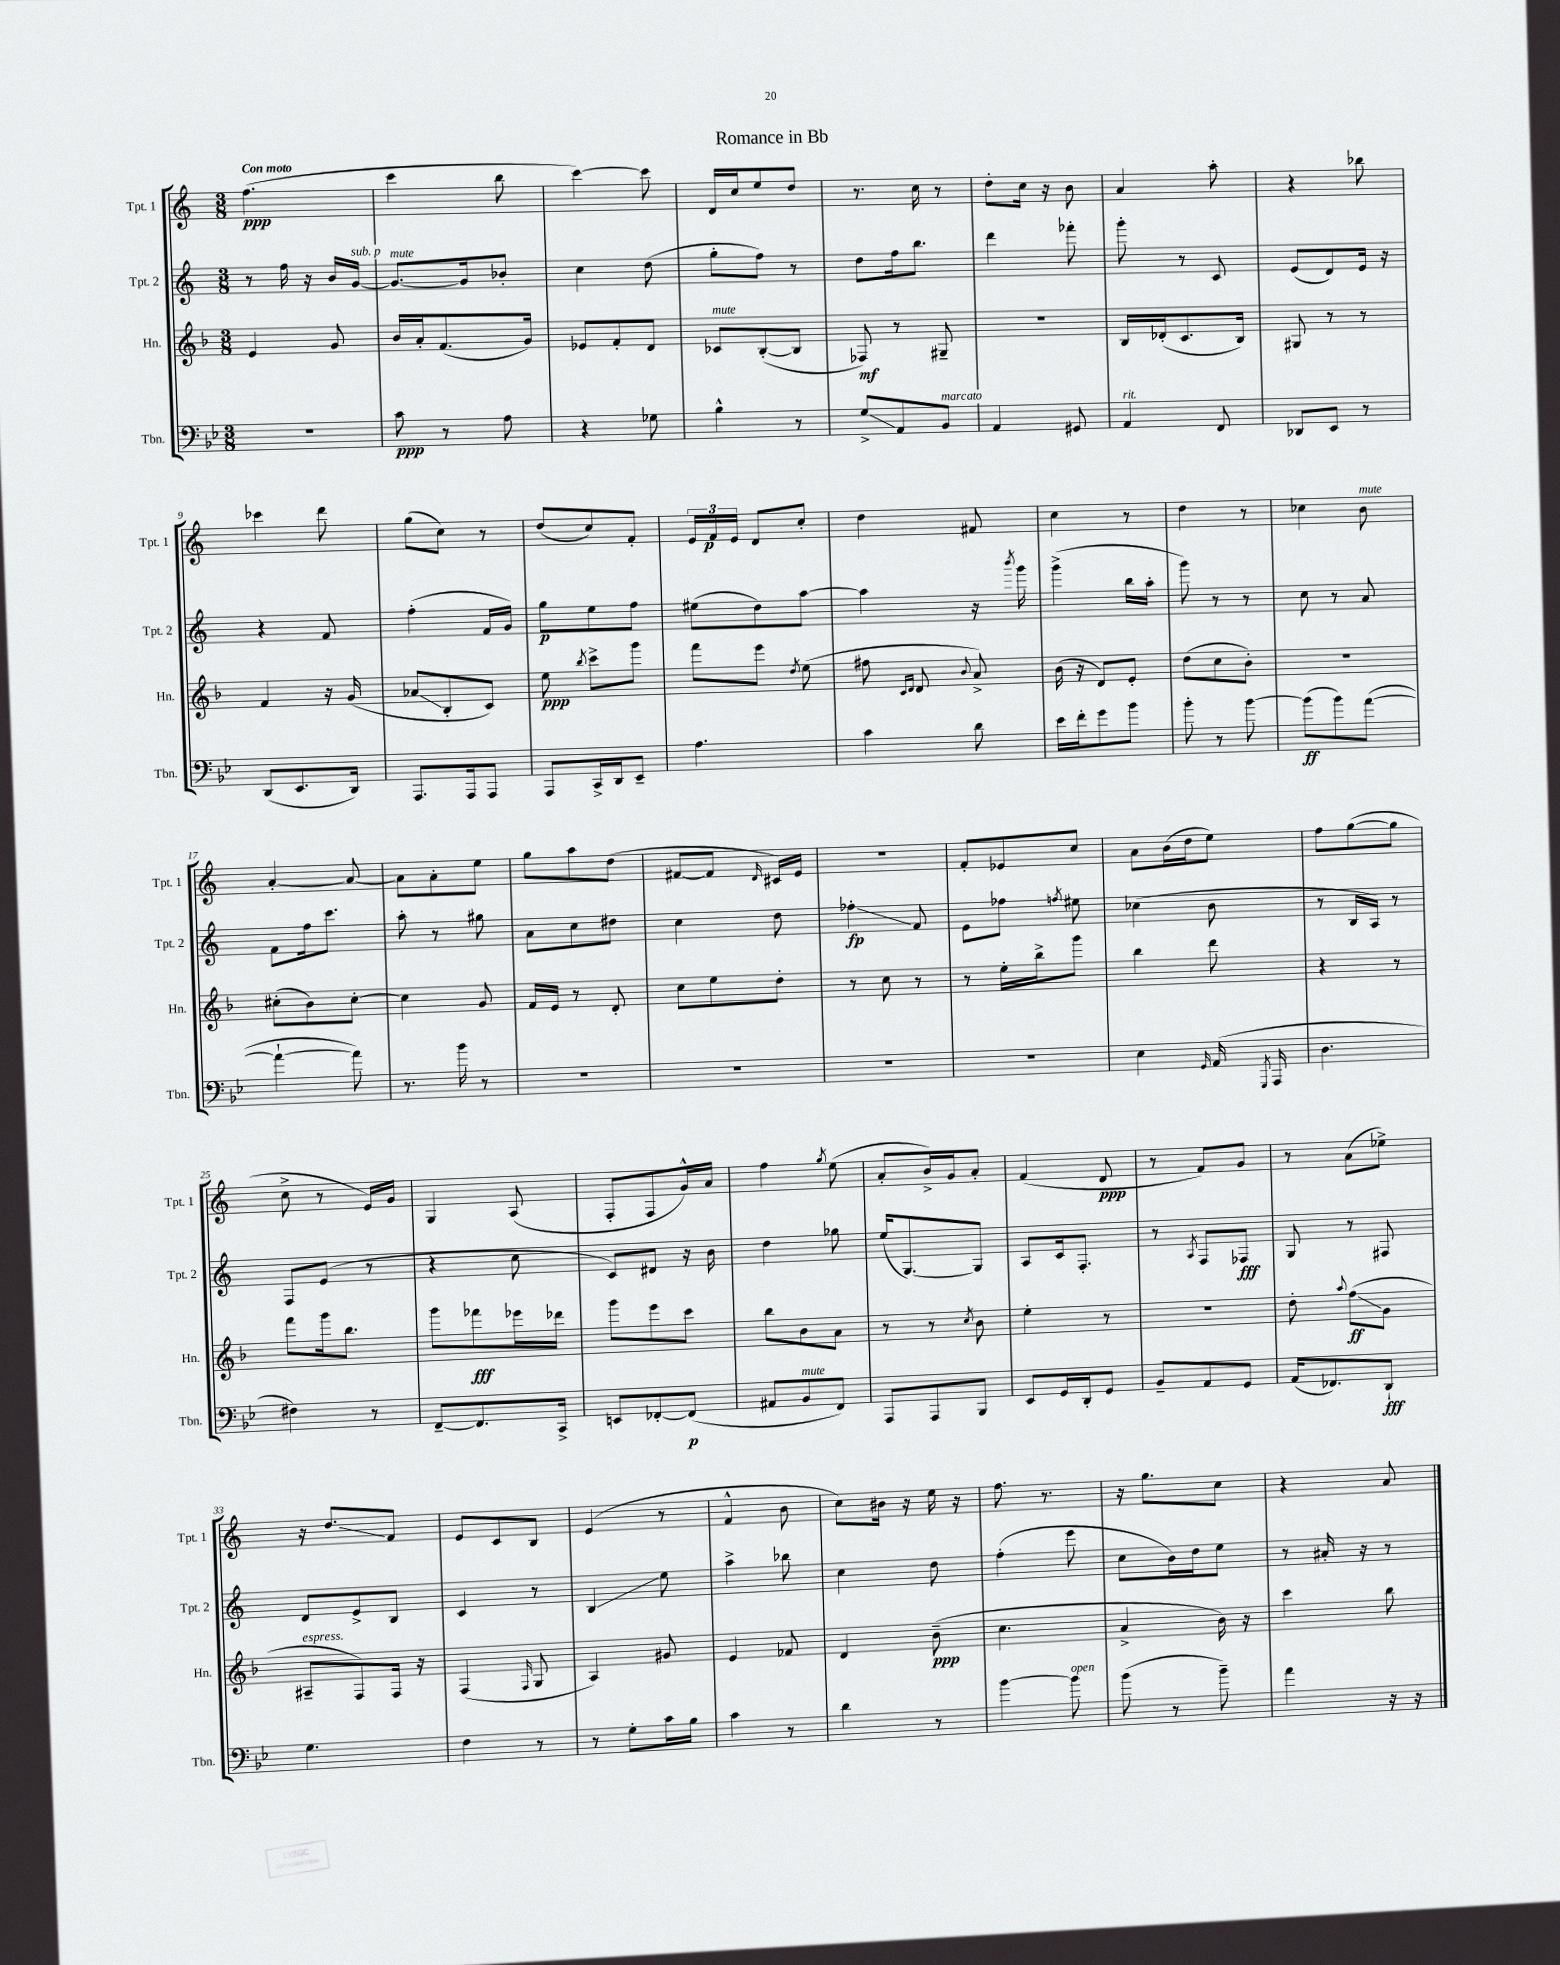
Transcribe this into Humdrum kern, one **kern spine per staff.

**kern	**kern	**kern	**kern
*staff4	*staff3	*staff2	*staff1
*clefF4	*clefG2	*clefG2	*clefG2
*k[b-e-]	*k[b-]	*k[]	*k[]
*M3/8	*M3/8	*M3/8	*M3/8
4.r	4e	8r	(4.ff
.	.	16ff	.
.	.	16r	.
.	8g	16b	.
.	.	[16g	.
=	=	=	=
8c	16b-	8.g_	4ccc
.	16a'	.	.
8r	(8.f	.	.
.	.	16g]	.
8A	.	8b-'	8bb
.	16g)	.	.
=	=	=	=
4r	8e-	4cc	[4ccc)
.	8f'	.	.
8G-	8d	(8dd	8ccc]
=	=	=	=
4B-^^	8c-	8gg'	16d
.	.	.	16cc
.	([8B-'	8ff)	8ee
8r	8B-]	8r	8dd
=	=	=	=
8G^	8F-)	8dd	8.r
8AA	8r	16ff	.
.	.	8.bb	16cc
8BB-	8G#~	.	8r
=	=	=	=
4AA	4.r	4ddd	8dd'
.	.	.	16cc
.	.	.	16r
8GG#	.	8fff-'	8b
=	=	=	=
4AA	16B-	8ggg'	4a
.	(16d-'	.	.
.	8.c	8r	.
8FF	.	8c	8aa'
.	16B-)	.	.
=	=	=	=
8DD-	8G#	(8e	4r
8EE-	8r	8d)	.
8r	8r	16e	8bb-
.	.	16r	.
=	=	=	=
(8DD	4f	4r	4ccc-
8.EE-	.	.	.
.	16r	8f	8ddd
16DD)	(16g	.	.
=	=	=	=
8.AAA	8a-	(4ff'	(8gg
.	8B-'	.	8cc)
16AAA	.	.	.
8AAA	8c)	16f	8r
.	.	16g)	.
=	=	=	=
8AAA	8ee	8gg	(8dd
.	8qbb-	.	.
16CC^	8ccc^	8ee	8cc)
16DD	.	.	.
8EE-~	8ggg	8ff	8f'
=	=	=	=
4.A	8fff	(8ee#	24e
.	.	.	24f
.	.	.	24e
.	8eee	8dd)	8d
.	8qdd	.	.
.	(8ee	[8aa	8cc'
=	=	=	=
4c	8ff#	4aa]	4dd
.	16qqc	.	.
.	16qqd	.	.
.	8d	.	.
.	8qqb-	.	.
8d	8a^)	16r	8f#
.	.	8qbbb	.
.	.	16ggg	.
=	=	=	=
16e-	(16b-	(4ggg^	4cc
16f'	16r	.	.
8g	8d)	.	.
8b-	8e'	16bb	8r
.	.	16aa'	.
=	=	=	=
8b-'	(8dd	8ggg)	4dd
8r	8cc	8r	.
[8b-	8b-')	8r	8r
=	=	=	=
(8b-]	4.r	8cc	4cc-
8b-)	.	8r	.
([8a	.	8a	8b
=	=	=	=
4a`_	(8cc#'	8f	[4a'
.	8b-)	16ff	.
.	.	8.ccc	.
8a])	[8cc#'	.	8a_
=	=	=	=
8.r	4cc#]	8aa'	8a]
.	.	8r	8a'
16b-	.	.	.
8r	8g	8gg#	8ee
=	=	=	=
4.r	16f	8a	8gg
.	16e	.	.
.	8r	8cc	8aa
.	8d'	8dd#	(8dd
=	=	=	=
4.r	8cc	4cc	[8f#
.	8ee	.	8f#]
.	.	.	16qqd
.	8dd'	8dd	16c#)
.	.	.	16e
=	=	=	=
4.r	8r	4ff-'	4.r
.	8cc	.	.
.	8r	8f	.
=	=	=	=
4.r	8r	8e	8f'
.	16ee'	8ff-	8e-
.	16bb-^	.	.
.	.	8qff	.
.	8ggg	8ee#	8cc
=	=	=	=
4E-	4bb-	(4cc-	8a
.	.	.	(16b
.	.	.	16dd
16qqGG	.	.	.
(16AA	8ddd	8b	8ee)
8qGGG	.	.	.
16AAA	.	.	.
=	=	=	=
4.D	4r	8r	8ff
.	.	16B	([8gg
.	.	16A)	.
.	8r	8r	8gg]
=	=	=	=
4F#)	8fff	8F	8cc^
.	16ggg	(8e	8r
.	8.bb-	.	.
8r	.	8r	16e)
.	.	.	16g
=	=	=	=
[8FF~	8ggg	4r	4G
8.FF]	8fff-	.	.
.	16eee-	8cc	(8A
16CC^	16ddd-	.	.
=	=	=	=
8EE	8ggg	8c)	8F'
[8FF-'	8eee	8d#	8F
(8FF-]	8ccc	16r	16g^^)
.	.	16b	16a
=	=	=	=
8AA#	8bb-	4dd	4ff
8BB-	8b-	.	.
.	.	.	8qgg
8FF)	8a	8gg-	(8ee
=	=	=	=
8AAA	8r	(16ee	8a'
.	.	[8.G)	.
8AAA	8r	.	16b^)
.	.	.	16g
.	8qcc	.	.
8BBB-	8b-	8G]	8a'
=	=	=	=
8EE-	4ee'	8A	(4f
16GG	.	16c	.
16DD'	.	8.F'	.
8GG	8r	.	8d
=	=	=	=
8BB-~	4.r	8r	8r
.	.	8qA	.
8AA	.	8F	8f)
8GG	.	8F-	8g
=	=	=	=
(16AA	8dd'	8G	8r
8.FF-)	.	.	.
.	8qqaa	.	.
.	(8ff	8r	(8a
8DD`	8g	8F#	8ee-^)
=	=	=	=
4.G	8A#~	8d	16r
.	.	.	8.dd
.	8F)	8e^	.
.	16F	8B	8f
.	16r	.	.
=	=	=	=
4F	(4F	4c	8e
.	.	.	8c
.	16qqF	.	.
8r	8G	8r	8B
=	=	=	=
8r	4A)	4B	(4e
8G'	.	.	.
16c	8g#	8ee	8r
16B-	.	.	.
=	=	=	=
4c	4e	4aa^	4f^^
8r	8f-	8bb-	8b
=	=	=	=
4d	4d	4cc	8cc)
.	.	.	16b#
.	.	.	16r
8r	(8b-~	8dd	16ee
.	.	.	16r
=	=	=	=
[4b-	4.cc	(4ff'	8.ff
.	.	.	8.r
8b-]	.	8eee	.
=	=	=	=
(8b-	4a^	8cc	16r
.	.	.	8.gg
8r	.	16b)	.
.	.	16dd	.
8b-~)	16b-)	8ee	8cc
.	16r	.	.
=	=	=	=
4a	4ccc	8r	4r
.	.	16a#'	.
.	.	16r	.
16r	8bb-	8r	8a
16r	.	.	.
==	==	==	==
*-	*-	*-	*-
